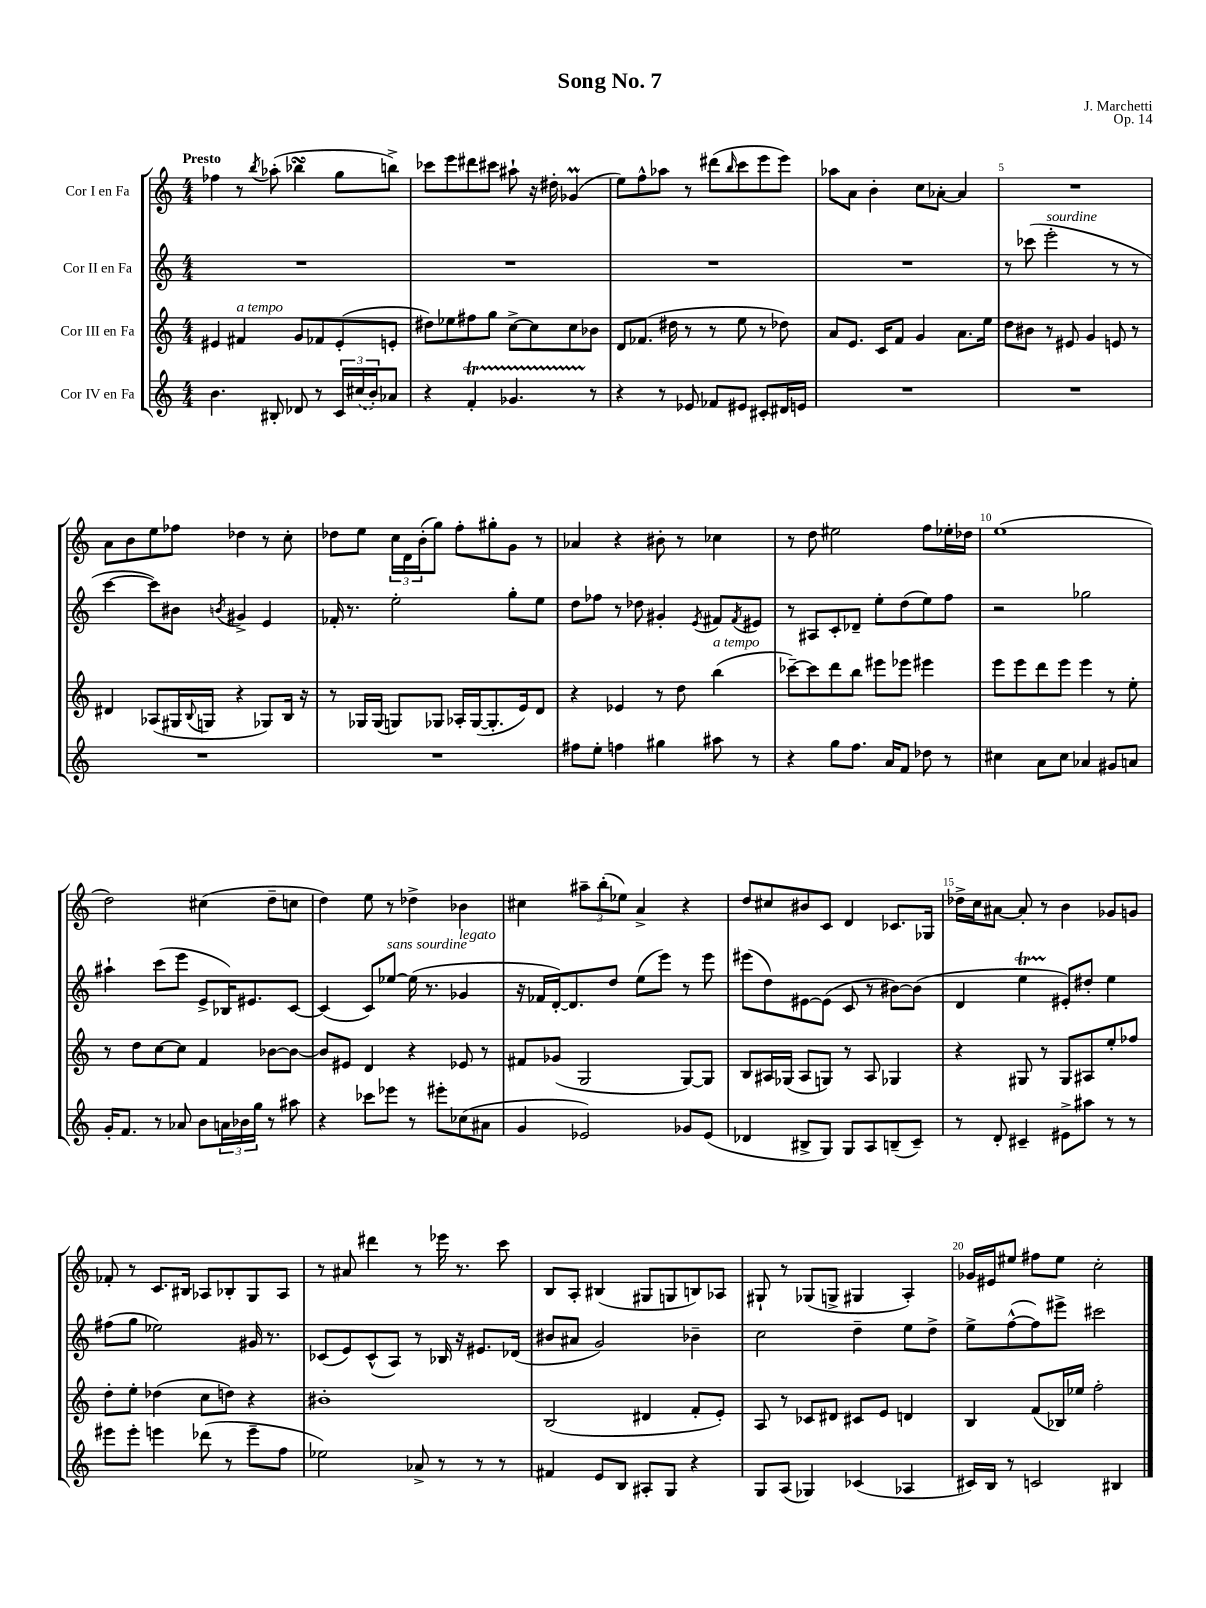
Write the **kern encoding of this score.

**kern	**kern	**kern	**kern
*part4	*part3	*part2	*part1
*staff4	*staff3	*staff2	*staff1
*I"Cor IV en Fa	*I"Cor III en Fa	*I"Cor II en Fa	*I"Cor I en Fa
*clefG2	*clefG2	*clefG2	*clefG2
*k[]	*k[]	*k[]	*k[]
*M4/4	*M4/4	*M4/4	*M4/4
=1	=1	=1	=1
!	!	!	!LO:TX:a:B:t=Presto
4.b\	4e#X/	1r	4ff-X\
!	!LO:TX:a:i:t=a tempo	!	!
.	4f#X/	.	8r
.	.	.	8qbb/
8B#X'/	.	.	(8aa-X'\
8d-X/	8g/L	.	4bb-XsSSs\
8r	8f-X/	.	.
24c/LL	(8e#'/	.	8gg\L
(24cc#X/	.	.	.
24b'/J)	.	.	.
8a-X/J	8en'/J	.	8bbn^\J)
=2	=2	=2	=2
4r	8dd#X\L)	1r	8ccc-X\L
.	8ee-X\	.	8eee\
4fT'/	8ff#X\	.	8ddd#X\
.	8gg\J	.	8ccc#X\J
4.g-XTTT/	[8cc^\L	.	8aa#X`\
.	8cc\]	.	16r
.	.	.	16dd#X'\
.	8cc\	.	(4g-XM/
8r	8b-X\J	.	.
=3	=3	=3	=3
4r	8d/L	1r	8ee\L)
.	(8.f-X/J	.	8ff^^\
8r	.	.	8aa-X\J
.	16dd#X\	.	.
8e-X/	8r	.	8r
8f-X/L	8r	.	(8ddd#X\L
.	.	.	16qqbb/
8e#X/J	8ee\	.	8ccc\
8c#X'/L	8r	.	8eee\
16d#X/L	8dd-X\)	.	8eee\J)
16en/JJ	.	.	.
=4	=4	=4	=4
1r	8a/L	1r	8aa-X\L
.	8.e/J	.	8a\J
.	.	.	4b'\
.	16c/KL	.	.
.	8f/J	.	.
.	4g/	.	8cc\L
.	.	.	[8a-X'\J
.	8.a\L	.	4a-/]
.	16ee\Jk	.	.
=5	=5	=5	=5
1r	8dd\L	8r	1r
.	8b#X\J	(8ccc-X\	.
!	!	!LO:TX:a:i:t=sourdine	!
.	8r	2eee'\	.
.	8e#X/	.	.
.	4g/	.	.
.	8en/	8r	.
.	8r	8r	.
!!LO:LB:g=z
=6	=6	=6	=6
1r	4d#X/	[4ccc\	8a\L
.	.	.	8b\
.	(8A-X/L	8ccc\L])	8ee\
.	16G#X/L	8b#X\J	8ff-X\J
.	8qqB/	.	.
.	16Gn/JJ	.	.
.	.	8qbn/	.
.	4r	4g#X^/	4dd-X\
.	8G-X/L)	4e/	8r
.	16B/Jk	.	8cc'\
.	16r	.	.
=7	=7	=7	=7
1r	8r	16f-X'/	8dd-X\L
.	.	8.r	.
.	16G-X/LL	.	8ee\J
.	(16G-/JJ	.	.
.	8Gn/L)	2ee'\	24cc\LL
.	.	.	24d\
.	.	.	(24b'\J
.	8G-X/J	.	8gg\J)
.	16A-X'/LL	.	8ff'\L
.	([16G-/J	.	.
.	8.G-'/]	.	8gg#X'\
.	.	8gg'\L	8g\J
.	16e/k)	.	.
.	8d/J	8ee\J	8r
=8	=8	=8	=8
8ff#X\L	4r	8dd\L	4a-X/
8ee'\J	.	8ff-X\J	.
4ffn\	4e-X/	8r	4r
.	.	8dd-X\	.
4gg#X\	8r	4g#X'/	8b#X'\
.	8dd\	.	8r
.	.	8qe/	.
!	!LO:TX:a:i:t=a tempo	!	!
8aa#X\	(4bb\	8f#X/L	4cc-X\
.	.	8qf#/	.
8r	.	8e#X/J	.
=9	=9	=9	=9
4r	[8ccc-X~\L)	8r	8r
.	8ccc-\]	8A#X/L	8dd\
8gg\L	8ddd\	8c'/	2ee#X\
8.ff\J	8bb\J	8d-X~/J	.
.	8eee#X\L	8ee'\L	.
16a/KL	.	.	.
8f/J	8eee-X\J	(8dd\	.
8dd-X\	4eee#X\	8ee\)	8ff\L
8r	.	8ff\J	16ee-X'\L
.	.	.	16dd-X\JJ
=10	=10	=10	=10
4cc#X\	8eee\L	2r	(1ee
.	8eee\	.	.
8a\L	8ddd\	.	.
8cc#\J	8eee\J	.	.
4a-X/	4eee\	2gg-X\	.
8g#X/L	8r	.	.
8an/J	8ee'\	.	.
!!LO:LB:g=z
=11	=11	=11	=11
16g'/KL	8r	4aa#X`\	2dd\)
8.f/J	.	.	.
.	8dd\L	.	.
8r	[8cc\	(8ccc\L	.
8a-X/	8cc\J]	8eee\J	.
8b\L	4f/	8e^/L	(4cc#X\
24an\L	.	16B-X/K)	.
24b-X\	.	.	.
.	.	8.e#X/	.
24gg\JJ	.	.	.
8r	[8b-X\L	.	8dd~\L
8aa#X\	8b-\J_	[8c/J	8ccn\J
=12	=12	=12	=12
4r	8b-/L]	(4c/]	4dd\)
.	8e#X/J	.	.
8ccc-X\L	4d/	8c/L)	8ee\
!	!	!LO:TX:a:i:t=sans sourdine	!
8eee-X\J	.	[8ee-X/J	8r
8r	4r	(16ee-\]	4dd-X^\
.	.	8.r	.
8eee#X'\L	.	.	.
!	!	!LO:TX:a:i:t=legato	!
(8cc-X\	8e-X/	4g-X/	4b-X\
8a#X\J	8r	.	.
=13	=13	=13	=13
4g/	8f#X/L	16r	4cc#X\
.	.	16f-X/LL	.
.	(8g-X/J	[16d'/J)	.
.	.	8.d/]	.
2e-X/)	2G/	.	12aa#X~\L
.	.	.	(12bb'\
.	.	8dd/J	.
.	.	.	12ee-X\J)
.	.	(8ee\L	4a^/
.	.	8eee\J)	.
8g-X/L	[8G/L)	8r	4r
(8e-/J	8G/J]	8eee\	.
=14	=14	=14	=14
4d-X/	8B/L	(8eee#X\L	8dd/L
.	16A#X/L	8dd\)	8cc#X/
.	(16G-X/JJ	.	.
8B#X^/L	8A#/L	[8e#X\	8b#X/
8G/J)	8Gn/J)	(8e#\J]	8c/J
8G/L	8r	8c/	4d/
8A/	8A#/	8r	.
(8Bn~/	4G-X/	[8b#X\L)	8.c-X/L
8c~/J)	.	(8b#\J]	.
.	.	.	16G-X/Jk
=15	=15	=15	=15
8r	4r	4d/	16dd-X^\LL
.	.	.	16cc\J
8d'/	.	.	[8a#X\J
4c#X~/	8G#X/	4eet\	8a#'/]
.	8r	.	8r
8e#X^\L	8G#/L	8e#X'/L)	4b\
8aa#X\J	8A#X/	8dd#X'/J	.
8r	8ee'/	4ee\	8g-X/L
8r	8ff-X/J	.	8gn/J
!!LO:LB:g=z
=16	=16	=16	=16
8eee#X\L	8dd'\L	(8ff#X\L	8f-X'/
8eee#'\J	8ee'\J	8gg\J	8r
4eeen\	(4dd-X\	2ee-X\)	8.c/L
.	.	.	16B#X/Jk
(8ddd-X\	8cc\L	.	8A-X/L
8r	8ddn\J)	.	8B-X'/
8eee~\L	4r	16g#X/	8G/
.	.	8.r	.
8ff\J	.	.	8A-/J
=17	=17	=17	=17
2ee-X\)	1b#X'	(8c-X/L	8r
.	.	8e/)	8a#X/
.	.	(8c-^^/	4ddd#X\
.	.	8A/J)	.
8a-X^/	.	8r	8r
8r	.	16B-X/	16eee-X\
.	.	16r	8.r
8r	.	8.e#X/L	.
8r	.	.	8ccc\
.	.	(16d-X/Jk	.
=18	=18	=18	=18
4f#X/	(2B/	8b#X/L	8B/L
.	.	8a#X/J	8A'/J
8e/L	.	2g/)	(4B#X/
8B/J	.	.	.
8A#X'/L	4d#X/	.	8G#X/L
8G/J	.	.	8Gn/
4r	8f'/L	4b-X~\	8Bn/)
.	8e'/J)	.	8A-X/J
=19	=19	=19	=19
8G/L	8A/	2cc\	8G#X`/
(8A/J	8r	.	8r
4G-X/)	8c-X/L	.	(8G-X/L
.	8d#X/J	.	8Gn^/J
(4c-X/	8c#X/L	4dd~\	4G#X/
.	8e/J	.	.
4A-X/	4dn/	8ee\L	4A'/)
.	.	8dd^\J	.
=20	=20	=20	=20
16c#X/LL)	4B/	8ee^\L	16g-X/LL
16B/JJ	.	.	16e#X/J
8r	.	([8ff^^\	8ee#X/J
2cn/	(8f/L	8ff\])	8ff#X\L
.	16B-X/L)	8eee#X^\J	8ee#\J
.	16ee-X/JJ	.	.
.	2ff'\	2ccc#X\	2cc'\
4B#X/	.	.	.
==	==	==	==
*-	*-	*-	*-
